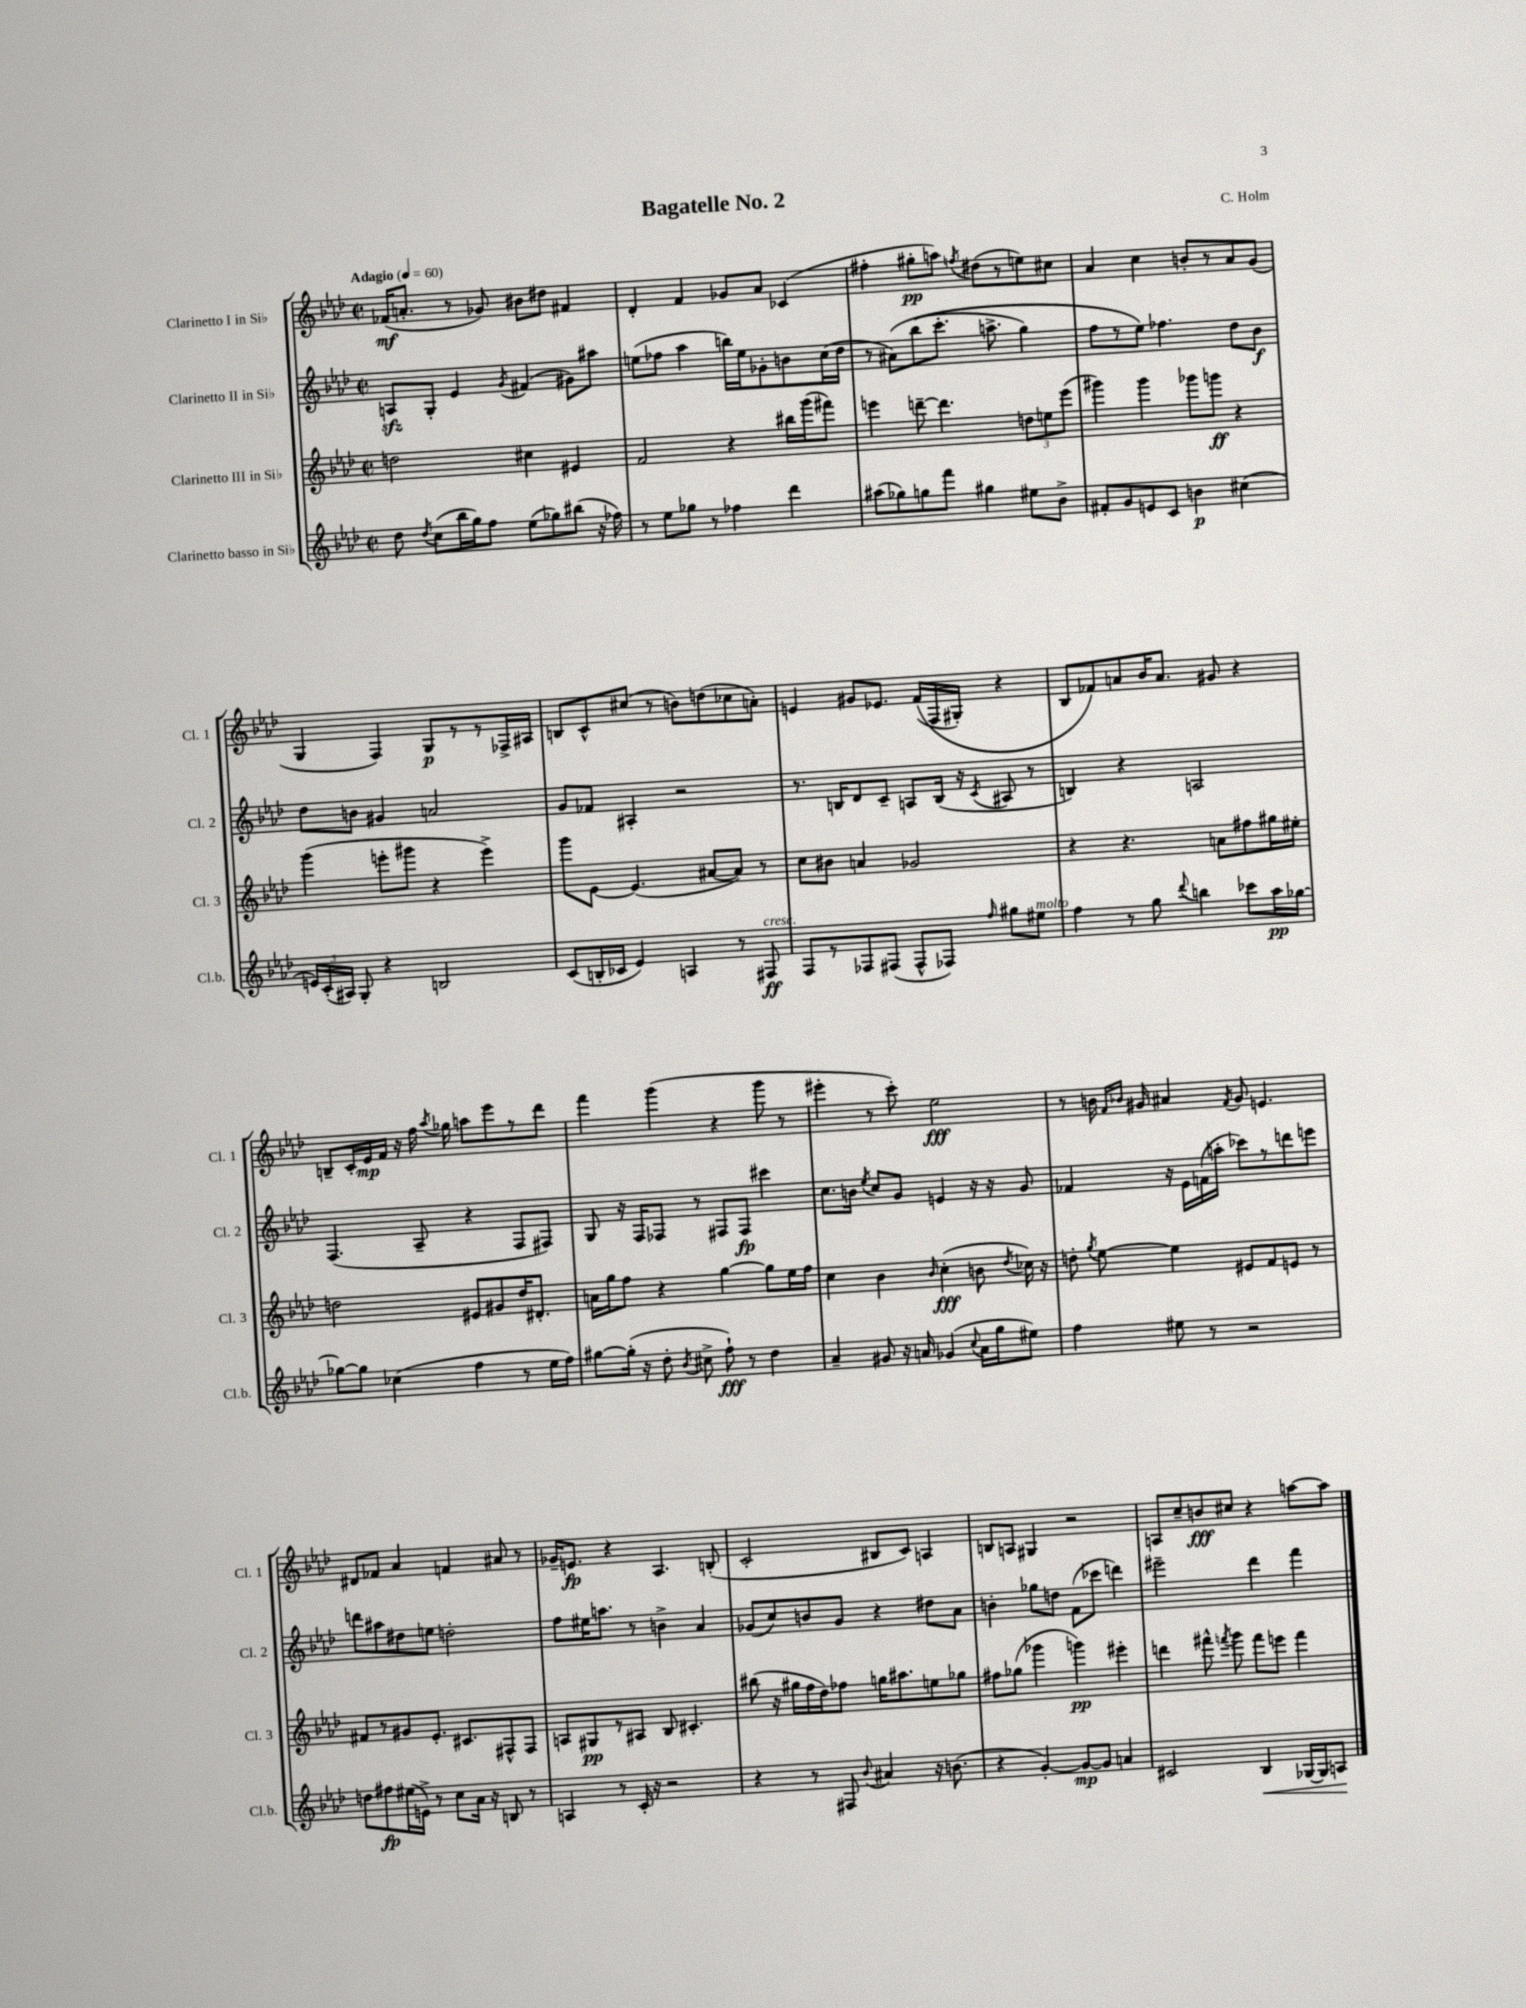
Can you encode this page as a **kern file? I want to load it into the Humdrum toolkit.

**kern	**kern	**kern	**kern
*staff4	*staff3	*staff2	*staff1
*clefG2	*clefG2	*clefG2	*clefG2
*k[b-e-a-d-]	*k[b-e-a-d-]	*k[b-e-a-d-]	*k[b-e-a-d-]
*M2/2	*M2/2	*M2/2	*M2/2
*met(c|)	*met(c|)	*met(c|)	*met(c|)
*MM60	*MM60	*MM60	*MM60
8dd-	2dd	8A	(16f-
.	.	.	8.a'
8qdd-	.	.	.
(8cc	.	8G'	.
16bb-	.	4e-	8r
16gg)	.	.	.
8ff	.	.	8g-)
.	.	8qg	.
(8ee-	4cc#	(4f#	8b#
8gg-)	.	.	8dd#
(8bb#	4e#	8g#)	4f#
16r	.	8aa#	.
16ff-)	.	.	.
=	=	=	=
8r	2f	(8ee	4d-'
8ee-	.	8ff-	.
8gg-	.	4aa-	4f
8r	.	.	.
4ff-	4r	16bb)	8g-
.	.	16ee	.
.	.	8g-'	8a-
4ddd-	16bb#	8b	(4c-
.	(16ggg	.	.
.	8fff#)	(16cc	.
.	.	16dd-	.
=	=	=	=
(8aa#	4eee	8r	4ff#'
8gg-)	.	&(8a#)	.
8gg	[8ddd~	(8bb-	8gg#'
8fff	4.ddd]	8.ccc'	8aa)
.	.	.	8qff
4gg#	.	.	(8dd#
.	.	8.aa^	.
.	.	.	8r
8ee#	12dd	4gg)	8ee)
.	12ee	.	.
8b-^	.	.	8cc#
.	(12eee	.	.
=	=	=	=
8f#'	4ggg#)	8ff	4a-
8g	.	8r	.
8e	4ggg#	8ee-&)	4cc
8c	.	4.ff-	.
4b	8ggg-	.	8b'
.	8ggg	.	8r
(4cc#	4r	8dd-	8a-
.	.	8b-	(8g
=	=	=	=
24e)	(4ggg	8dd-	4G
(24c'	.	.	.
24A#)	.	.	.
8G'	.	8b	.
4r	8eee'	4g#	4F)
.	8ggg#	.	.
2B	4r	2a	8G
.	.	.	8r
.	4eee^)	.	8r
.	.	.	16F-^
.	.	.	16A#
=	=	=	=
(8c	8ggg	8g	8B
16B'	[8e-	8f-	8c^^
16c-	.	.	.
4e-)	(4.e-]	4A#'	(8cc#
.	.	.	8r
4A	.	2r	8b)
.	[8a#	.	(8dd
8r	8a#])	.	8cc-
8F#	8r	.	8a')
=	=	=	=
8F	8cc	8.r	4e
8r	8b#	.	.
.	.	16B	.
8F-	4a	8d-	8g#
(8F#	.	8c~	8.e-
8F#^^	2g-	8A	.
.	.	.	&((16f
8F-)	.	(16B	16F
.	.	16r	16G#')
16qqff	.	8qc	.
8gg#	.	8A#	4r
8ee#	.	8r	.
=	=	=	=
4ff	4r	4B)	8B-
.	.	.	8f-&)
8r	4.r	4r	8a
8gg	.	.	16b-
.	.	.	8.a
8qqddd-	.	.	.
4bb	.	2A	.
.	8a	.	8g#
8ccc-	8ff#	.	4r
16aa-	16gg#	.	.
[16gg-	16ee#'	.	.
=	=	=	=
8gg-_	2dd	(4.F	8B~
8gg-]	.	.	16c'
.	.	.	16e-
(4cc-	.	.	16f
.	.	.	16r
.	.	8A-~	16ff
.	.	.	8qaa-
.	.	.	16gg-
4ff	8e#	4r	8aa
.	8g#	.	8eee-
8r	16dd	8F	8r
.	8.d#'	.	.
16ee-	.	8F#)	8ddd-
16ff)	.	.	.
=	=	=	=
[8gg#	16a	8G	4fff
.	16gg	.	.
(16gg#']	8ff	16r	.
16r	.	16F	.
8dd-'	4r	8F-	(4ggg
8qb-	.	.	.
8cc#^	.	8r	.
8ff`)	[4gg	8F#	4r
8r	.	8F#	.
4dd-	8gg]	4ccc#	8ggg
.	16ee-	.	8r
.	16ff	.	.
=	=	=	=
4a-~	4cc	8.cc	4eee#'
.	.	16b	.
.	.	8qee-	.
8g#	4b-	8cc	8r
16r	.	8g	8ccc')
16a	.	.	.
.	16qqb-	.	.
(4g-	(4cc'	4e	2ee-
8qqcc	.	.	.
16a	8b	16r	.
16gg	.	16r	.
.	8qdd-	.	.
8ee#)	16cc-)	8g	.
.	16r	.	.
=	=	=	=
4ff	8dd'	4f-	8r
.	8qgg	.	.
.	[8ee-	.	16b
.	.	.	16qqf
.	.	.	16qqb-
.	.	.	16g#
8ee#	4ee-]	16r	4a#
.	.	16e-	.
8r	.	(16f	.
.	.	16aa'	.
.	.	.	8qf
2r	8e#	8ccc-)	8g#
.	8f	8r	4.e
.	8e	8ddd	.
.	8r	8eee	.
=	=	=	=
8dd	8f#	8ddd	8d#
8ff#	8r	8aa#	8f-
(16ee#	8g#	8dd#	4a-
16e^)	.	.	.
8r	8.e-'	8ee	.
8cc	.	2dd'	4f
.	8.c#	.	.
16a-	.	.	.
16r	.	.	.
8B	8F#^^	.	8a#
8r	8F#	.	8r
=	=	=	=
4A	8A	8ff	16g-~
.	.	.	8.e
.	8G#	16ee#	.
.	.	8.aa	.
8r	8r	.	4r
16c'	8A#	8r	.
16r	.	.	.
2r	8B-	4b^	4.A-
.	4.c#'	.	.
.	.	4a-	.
.	.	.	(8B'
=	=	=	=
4r	(8bb#	(8g-	2c'
.	16r	8cc)	.
.	16gg#	.	.
8r	16ff	8b	.
.	16dd-)	.	.
8F#	8ff-	8g-	.
8qqb-	.	.	.
4a#	16gg	4r	8B#
.	8.aa#	.	.
.	.	.	8c)
16r	8ee	8dd#	4A
(8.b	.	.	.
.	8gg-	8a-	.
=	=	=	=
4r	8ff#	4b'	8B
.	(8gg-	.	8A
[4g')	4ggg-	8gg-	4G#
.	.	8dd	.
8g_	4ggg)	(8f	2r
8g]	.	8ccc-	.
4a	4eee#'	4ddd)	.
=	=	=	=
2c#	4ddd	2eee#~	8A
.	.	.	8cc~
.	8fff#^^	.	8b
.	8qfff	.	.
.	8ggg	.	8cc#
4B-	8fff	4ddd-	4r
.	8eee	.	.
[16G-	4fff	4fff	[8aa
16G-]	.	.	.
8A	.	.	8aa]
==	==	==	==
*-	*-	*-	*-
